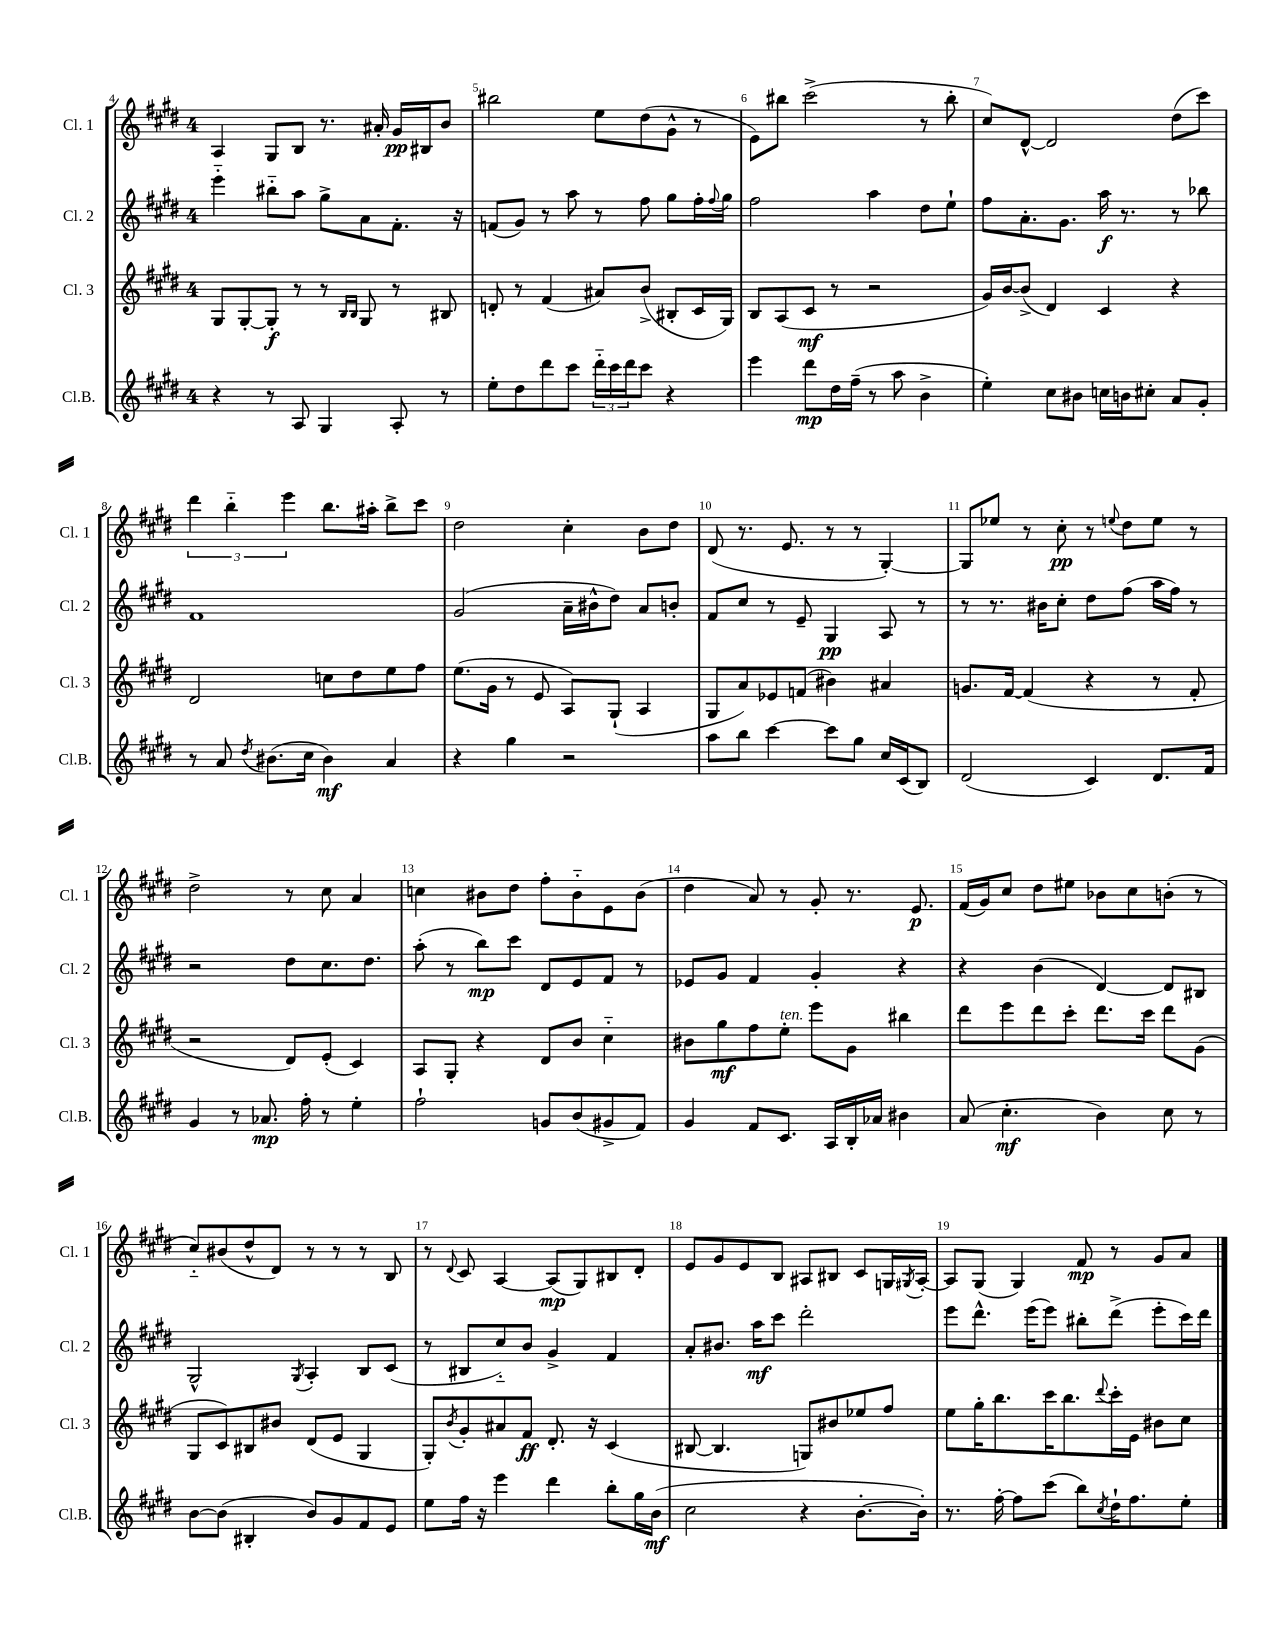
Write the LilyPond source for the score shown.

<<
\new StaffGroup <<
\new Staff = "s0" \with { instrumentName = "Cl. 1" shortInstrumentName = "Cl. 1" } {
    \clef treble \key e \major \once \override Staff.TimeSignature.style = #'single-digit \time 4/4
    a4 gis8 b8 r8. ais'16-. gis'16\pp bis16 b'8 |
    bis''2 e''8 dis''8( gis'8-^ r8 |
    e'8) bis''8 cis'''2->( r8 bis''8-. |
    cis''8) dis'8~-^ dis'2 dis''8( cis'''8) |
    \tuplet 3/2 { dis'''4 b''4-_ e'''4 } b''8. ais''16-. b''8-> cis'''8 |
    dis''2 cis''4-. b'8 dis''8 |
    dis'8( r8. e'8. r8 r8 gis4~-.) |
    gis8 ees''8 r8 cis''8-.\pp r8 \appoggiatura { e''8 } dis''8 e''8 r8 |
    dis''2-> r8 cis''8 a'4 |
    c''4 bis'8 dis''8 fis''8-. bis'8-_ e'8 bis'8( |
    dis''4 a'8) r8 gis'8-. r8. e'8.\p |
    fis'16( gis'16) cis''8 dis''8 eis''8 bes'8 cis''8 b'8-.( r8 |
    cis''8-_) bis'8( dis''8-^ dis'8) r8 r8 r8 b8 |
    r8 \appoggiatura { dis'8 } cis'8 a4~ a8\mp( gis8) bis8 dis'8-. |
    e'8 gis'8 e'8 b8 ais8 bis8 cis'8 g16 \acciaccatura { gis8 } ais16~-. |
    ais8 gis8( gis4) fis'8\mp r8 gis'8 a'8 \bar "|." |
}
\new Staff = "s1" \with { instrumentName = "Cl. 2" shortInstrumentName = "Cl. 2" } {
    \clef treble \key e \major \once \override Staff.TimeSignature.style = #'single-digit \time 4/4
    e'''4-_ bis''8-_ a''8 gis''8-> a'8 fis'8.-. r16 |
    f'8( gis'8) r8 a''8 r8 fis''8 gis''8 fis''16-. \appoggiatura { fis''8 } gis''16 |
    fis''2 a''4 dis''8 e''8-! |
    fis''8 a'8.-. gis'8. a''16\f r8. r8 bes''8 |
    fis'1 |
    gis'2( a'16-- bis'16-^ dis''8) a'8 b'8-. |
    fis'8 cis''8 r8 e'8-- gis4\pp a8 r8 |
    r8 r8. bis'16 cis''8-. dis''8 fis''8( a''16 fis''16) r8 |
    r2 dis''8 cis''8. dis''8. |
    a''8-.( r8 b''8\mp) cis'''8 dis'8 e'8 fis'8 r8 |
    ees'8 gis'8 fis'4 gis'4-. r4 |
    r4 b'4( dis'4~) dis'8 bis8 |
    gis2-^ \acciaccatura { gis8 } a4-. b8 cis'8( |
    r8 bis8 cis''8-_) b'8 gis'4-> fis'4 |
    a'8-. bis'8. a''16\mf cis'''8 dis'''2-. |
    e'''8 dis'''8.-^ e'''16( e'''8) bis''8-. dis'''8->( e'''8-. cis'''16) dis'''16 \bar "|." |
}
\new Staff = "s2" \with { instrumentName = "Cl. 3" shortInstrumentName = "Cl. 3" } {
    \clef treble \key e \major \once \override Staff.TimeSignature.style = #'single-digit \time 4/4
    gis8 gis8~-. gis8-.\f r8 r8 \grace { b16 b16 } gis8 r8 bis8 |
    d'8-. r8 fis'4( ais'8) b'8->( bis8-. cis'16 gis16) |
    b8 a8( cis'8\mf r8 r2 |
    gis'16) b'16~ b'8->( dis'4) cis'4 r4 |
    dis'2 c''8 dis''8 e''8 fis''8 |
    e''8.( gis'16 r8 e'8 a8) gis8-!( a4 |
    gis8 a'8) ees'8 f'8( bis'4) ais'4 |
    g'8. fis'16~ fis'4( r4 r8 fis'8-. |
    r2 dis'8) e'8-.( cis'4) |
    a8 gis8-. r4 dis'8 b'8 cis''4-_ |
    bis'8 gis''8\mf fis''8 e''8-.^\markup { \italic "ten." } e'''8 gis'8 bis''4 |
    dis'''8 e'''8 dis'''8 cis'''8-. dis'''8. cis'''16 dis'''8 gis'8( |
    gis8 cis'8) bis8 bis'8 dis'8( e'8 gis4 |
    gis8-.) \acciaccatura { b'8 } gis'8-. ais'8 fis'8\ff dis'8.-. r16 cis'4( |
    bis8~ bis4. g8) bis'8 ees''8 fis''8 |
    e''8 gis''16-. b''8. cis'''16 b''8. \appoggiatura { dis'''8 } cis'''16-. e'16 bis'8 cis''8 \bar "|." |
}
\new Staff = "s3" \with { instrumentName = "Cl.B." shortInstrumentName = "Cl.B." } {
    \clef treble \key e \major \once \override Staff.TimeSignature.style = #'single-digit \time 4/4
    r4 r8 a8 gis4 a8-. r8 |
    e''8-. dis''8 dis'''8 cis'''8 \tuplet 3/2 { dis'''16-_ cis'''16 dis'''16 } cis'''8 r4 |
    e'''4 dis'''8\mp dis''16 fis''16--( r8 a''8 b'4-> |
    e''4-.) cis''8 bis'8 c''16 b'16 cis''8-. a'8 gis'8-. |
    r8 a'8 \acciaccatura { dis''8 } bis'8.( cis''16 bis'4\mf) a'4 |
    r4 gis''4 r2 |
    a''8 b''8 cis'''4~ cis'''8 gis''8 cis''16 cis'16( b8) |
    dis'2( cis'4) dis'8. fis'16 |
    gis'4 r8 aes'8.\mp fis''16-. r8 e''4-. |
    fis''2-! g'8 b'8( gis'8-> fis'8) |
    gis'4 fis'8 cis'8. a16 b16-. aes'16 bis'4 |
    a'8( cis''4.-.\mf b'4) cis''8 r8 |
    b'8~ b'8( bis4-. b'8) gis'8 fis'8 e'8 |
    e''8 fis''16 r16 e'''4 dis'''4 b''8-. gis''16 b'16\mf( |
    cis''2 r4 b'8.~-. b'16-.) |
    r8. fis''16~-. fis''8 cis'''8( b''8) \acciaccatura { cis''8 } dis''16-! fis''8. e''8-. \bar "|." |
}
>>
>>
\layout { \context { \Score currentBarNumber = #4 \override BarNumber.break-visibility = ##(#f #t #t) barNumberVisibility = #all-bar-numbers-visible } }
